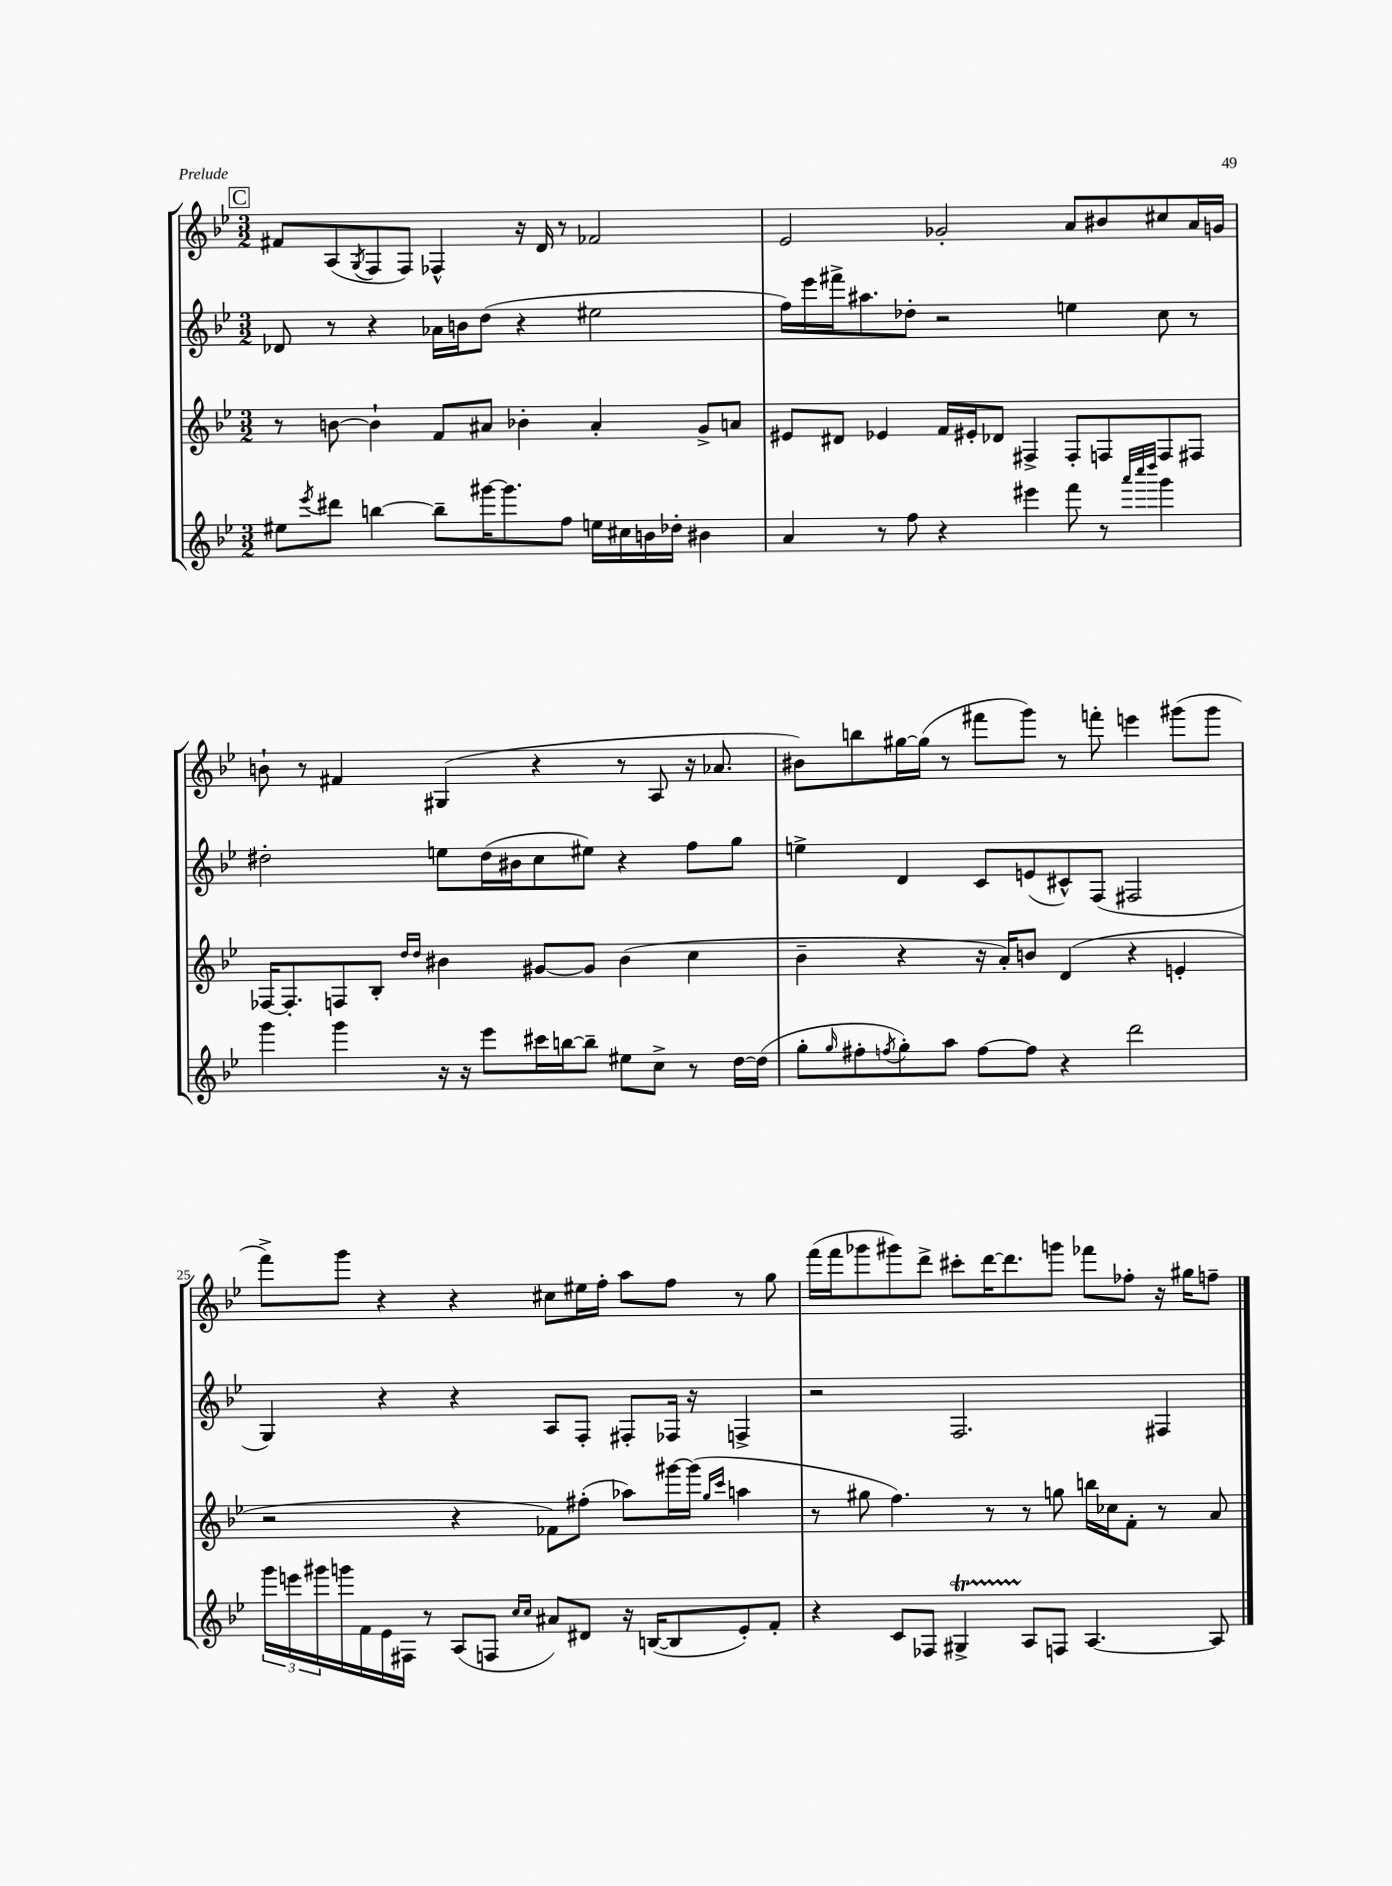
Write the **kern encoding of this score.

**kern	**kern	**kern	**kern
*staff4	*staff3	*staff2	*staff1
*clefG2	*clefG2	*clefG2	*clefG2
*k[b-e-]	*k[b-e-]	*k[b-e-]	*k[b-e-]
*M3/2	*M3/2	*M3/2	*M3/2
8ee#\L	8r	8d-/	8f#/L
8qeee-/	.	.	.
8ddd#\J	[8b\	8r	(8A/
.	.	.	8qG/
[4bb\	4b`\]	4r	8F/
.	.	.	8F/J)
8bb~\]L	8f/L	16a-\LL	4F-^^/
.	.	16b\J	.
[16ggg#\K	8a#/J	(8dd\J	.
8.ggg#\]	.	.	.
.	4b-'\	4r	16r
.	.	.	16d/
8ff\J	.	.	8r
16ee\LL	4a#'/	2ee#\	2f-/
16cc#\	.	.	.
16b\	.	.	.
16dd-'\JJ	.	.	.
4b#\	8g^/L	.	.
.	8a/J	.	.
=	=	=	=
4a/	8e#/L	16ff\LL)	2e-/
.	.	16eee-\	.
.	8d#/J	16fff#^\J	.
.	.	8.aa#\	.
8r	4e-/	.	.
8ff\	.	8dd-'\J	.
4r	16f/LL	2r	2g-'/
.	16e#'/J	.	.
.	8d-/J	.	.
4eee#\	4F#^/	.	.
8fff\	8F#'/L	4ee\	8a/L
8r	8F/	.	8b#/
32qqaaa/LLL	.	.	.
32qqcccc/	.	.	.
32qqdddd/JJJ	.	.	.
4ggg\	8F/	8cc\	8cc#/
.	8F#/J	8r	16a/L
.	.	.	16g/JJ
=	=	=	=
4ggg\	[16F-/LK	2dd#'\	8b`\
.	8.F-'/]	.	.
.	.	.	8r
4ggg\	8F/	.	4f#/
.	8B-'/J	.	.
.	16qqdd/LL	.	.
.	16qqdd/JJ	.	.
16r	4b#\	8ee\L	(4G#/
16r	.	.	.
8eee-\L	.	(16dd#\L	.
.	.	16b#\J	.
16ccc#\L	[8g#/L	8cc\	4r
[16bb\J	.	.	.
8bb~\]J	8g#/]J	8ee#\J)	.
8ee#\L	(4b#\	4r	8r
8cc^\J	.	.	8A/
8r	4cc\	8ff\L	16r
.	.	.	8.a-/
[16dd\LL	.	8gg\J	.
(16dd\]JJ	.	.	.
=	=	=	=
8gg'\L	4b-~\	4ee^\	8b#\L)
16qqgg/	.	.	.
8ff#'\	.	.	8bb\
8qff/	.	.	.
8gg'\)	4r	4d/	[16gg#\L
.	.	.	(16gg#\]JJ
8aa\J	.	.	8r
[8ff\L	16r	8c/L	8fff#\L
.	16a'/LK)	.	.
8ff\]J	8b/J	(8e/	8ggg\J)
4r	(4d/	8c#^^/)	8r
.	.	(8F/J	8fff'\
2ddd\	4r	2F#/	4eee\
.	4e'/	.	(8ggg#\L
.	.	.	8ggg#\J
=	=	=	=
24ggg\LL	2r	4G/)	8fff^\L)
24eee\	.	.	.
24ggg#\	.	.	.
16ggg\	.	.	8ggg\J
16f\	.	.	.
16e-\	.	4r	4r
16F#\JJ	.	.	.
8r	.	.	.
(8A/L	4r	4r	4r
8F/J	.	.	.
16qqcc/LL	.	.	.
16qqcc/JJ	.	.	.
8a#/L)	8f-\L)	8A/L	8cc#\L
8d#/J	(8ff#'\J	8F'/J	16ee#\L
.	.	.	16ff'\JJ
16r	8aa-\L)	8F#'/L	8aa\L
([16B/LK	.	.	.
8B/]	[16ggg#\L	16F-/Jk	8ff\J
.	(16ggg#\]JJ	16r	.
.	16qqgg/LL	.	.
.	16qqccc/JJ	.	.
8e-'/)	4aa\	4F^/	8r
8f'/J	.	.	8gg\
=	=	=	=
4r	8r	2r	(16fff\LL
.	.	.	16fff\J
.	8gg#\	.	8ggg-\
8c/L	4.ff\)	.	8ggg#\)
8F-/J	.	.	8ddd^\J
4G#^/	.	2.F/	8ccc#'\L
.	8r	.	[16ddd\K
.	.	.	8.ddd\]
8A/L	8r	.	.
8F/J	8gg\	.	8ggg\J
[4.A/	16bb\LL	.	8fff-\L
.	16cc-\J	.	.
.	8f'\J	.	8ff-'\J
.	8r	4F#/	16r
.	.	.	16gg#\LK
8A/]	8a/	.	8ff~\J
==	==	==	==
*-	*-	*-	*-
